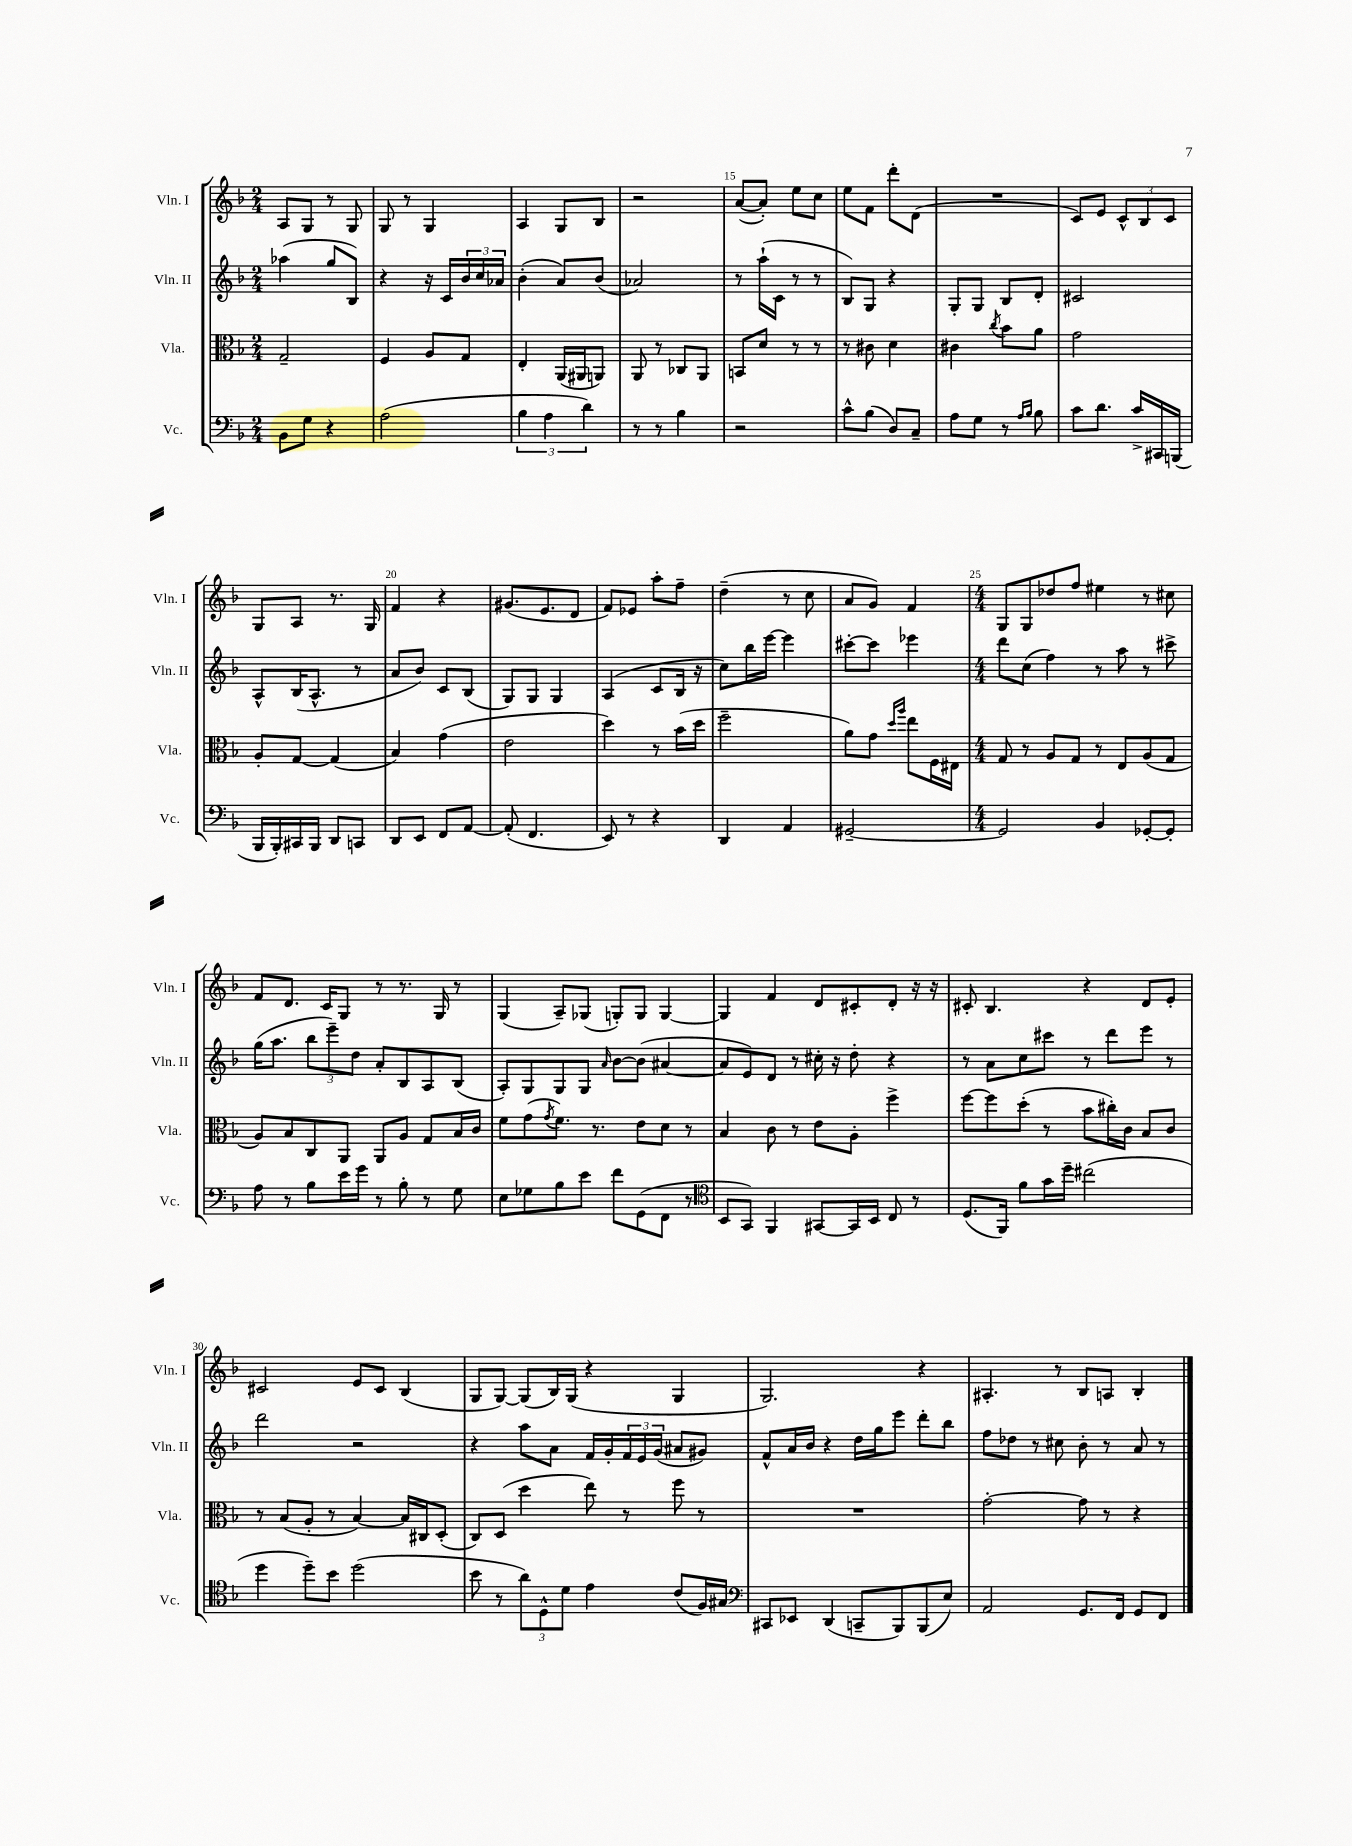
<<
\new StaffGroup <<
\new Staff = "s0" \with { instrumentName = "Vln. I" shortInstrumentName = "Vln. I" } {
    \clef treble \key f \major \numericTimeSignature \time 2/4
    a8 g8 r8 g8 |
    g8 r8 g4 |
    a4 g8 bes8 |
    r2 |
    a'8~( a'8-.) e''8 c''8 |
    e''8 f'8 d'''8-. d'8( |
    R2 |
    c'8) e'8 \tuplet 3/2 { c'8-^ bes8 c'8 } |
    g8 a8 r8. g16 |
    f'4 r4 |
    gis'8.( e'8. d'8 |
    f'8) ees'8 a''8-. f''8-- |
    d''4--( r8 c''8 |
    a'8 g'8) f'4 |
    \numericTimeSignature \time 4/4 g8 g8 des''8 f''8 eis''4 r8 cis''8 |
    f'8 d'8. c'16 g8 r8 r8. g16 r8 |
    g4( a8--) ges8( g8-.) g8 g4~ |
    g4 f'4 d'8 cis'8-. d'8-. r16 r16 |
    cis'8-. bes4. r4 d'8 e'8-. |
    cis'2 e'8 cis'8 bes4( |
    g8 g8~) g8( bes16) g16( r4 g4 |
    g2.) r4 |
    ais4.-. r8 bes8 a8 bes4-. \bar "|." |
}
\new Staff = "s1" \with { instrumentName = "Vln. II" shortInstrumentName = "Vln. II" } {
    \clef treble \key f \major \numericTimeSignature \time 2/4
    aes''4( g''8 bes8) |
    r4 r16 c'16 \tuplet 3/2 { bes'16 c''16 aes'16 } |
    bes'4-.( a'8) bes'8( |
    aes'2) |
    r8 a''16-!( c'16 r8 r8 |
    bes8) g8 r4 |
    g8-. g8 bes8 d'8-. |
    cis'2 |
    a8-^ bes16( a8.-^ r8 |
    a'8 bes'8) c'8 bes8( |
    g8) g8 g4 |
    a4( c'8 bes16 r16 |
    c''8) bes''16 e'''16~ e'''4 |
    cis'''8~-. cis'''8 ees'''4 |
    \numericTimeSignature \time 4/4 d'''8 c''8( f''4) r8 a''8 r8 cis'''8-> |
    g''16( a''8. \tuplet 3/2 { bes''8 e'''8--) d''8 } a'8-. bes8 a8 bes8( |
    a8-.) g8 g8 g8 \grace { a'16 } bes'8~ bes'8( ais'4~ |
    ais'8 e'8) d'8 r8 cis''16-. r16 d''8-. r4 |
    r8 a'8 c''8 cis'''8 r8 d'''8 e'''8 r8 |
    d'''2 r2 |
    r4 a''8 a'8 f'16 g'16-. \tuplet 3/2 { f'16 e'16 g'16( } ais'8 gis'8) |
    f'8-^ a'16 bes'16 r4 d''16 g''16 e'''8 d'''8-. bes''8 |
    f''8 des''8 r8 cis''8 bes'8-. r8 a'8 r8 \bar "|." |
}
\new Staff = "s2" \with { instrumentName = "Vla." shortInstrumentName = "Vla." } {
    \clef alto \key f \major \numericTimeSignature \time 2/4
    g2-- |
    f4 a8 g8 |
    e4-. a,16( ais,16 a,8) |
    a,8 r8 ces8 a,8 |
    b,8 d'8 r8 r8 |
    r8 cis'8 d'4 |
    cis'4 \acciaccatura { c''8 } bes'8 a'8 |
    g'2 |
    a8-. g8~ g4( |
    bes4) g'4( |
    e'2 |
    d''4) r8 bes'16( d''16 |
    f''2-- |
    a'8) g'8 \grace { d''16 a''16 } e''8 f16 eis16 |
    \numericTimeSignature \time 4/4 g8 r8 a8 g8 r8 e8 a8( g8 |
    a8) bes8 c8 a,8 a,8 a8 g8 bes16 c'16 |
    f'8 g'8( \acciaccatura { g'8 } f'8.) r8. e'8 d'8 r8 |
    bes4 c'8 r8 e'8 a8-. f''4-> |
    f''8~ f''8 d''8-.( r8 bes'8 cis''16-.) c'16 bes8 c'8 |
    r8 bes8( a8-. r8 bes4~) bes16 cis16 d8-.( |
    c8) d8( d''4 e''8) r8 f''8 r8 |
    R1 |
    g'2~-. g'8 r8 r4 \bar "|." |
}
\new Staff = "s3" \with { instrumentName = "Vc." shortInstrumentName = "Vc." } {
    \clef bass \key f \major \numericTimeSignature \time 2/4
    bes,8 g8 r4 |
    a2( |
    \tuplet 3/2 { bes4 a4 d'4) } |
    r8 r8 bes4 |
    r2 |
    c'8-^ bes8( d8) c8-- |
    a8 g8 r8 \grace { a16 bes16 } bes8 |
    c'8 d'8. c'16-> cis,16 b,,16( |
    bes,,16 bes,,16-.) cis,16 bes,,16 d,8 c,8 |
    d,8 e,8 f,8 a,8~ |
    a,8-.( f,4. |
    e,8) r8 r4 |
    d,4 a,4 |
    gis,2~-- |
    \numericTimeSignature \time 4/4 gis,2 bes,4 ges,8~-. ges,8-. |
    a8 r8 bes8 e'16 g'16 r8 bes8-. r8 g8 |
    e8 ges8 bes8 e'8 f'8 g,8( f,8 r8 |
    \clef tenor bes,8 g,8) f,4 gis,8~ gis,16 bes,16 c8 r8 |
    d8.( f,16) f'8 g'16 d''16-- cis''2( |
    d''4 d''8--) bes'8 d''2( |
    bes'8 r8 \tuplet 3/2 { a'8) d8-^ d'8 } e'4 c'8( f16) gis16 |
    \clef bass cis,8 ees,8 d,4( c,8-- bes,,8) bes,,8( e8) |
    a,2 g,8. f,16 g,8 f,8 \bar "|." |
}
>>
>>
\layout { \context { \Score currentBarNumber = #11 \override BarNumber.break-visibility = ##(#f #t #t) barNumberVisibility = #(every-nth-bar-number-visible 5) } }
